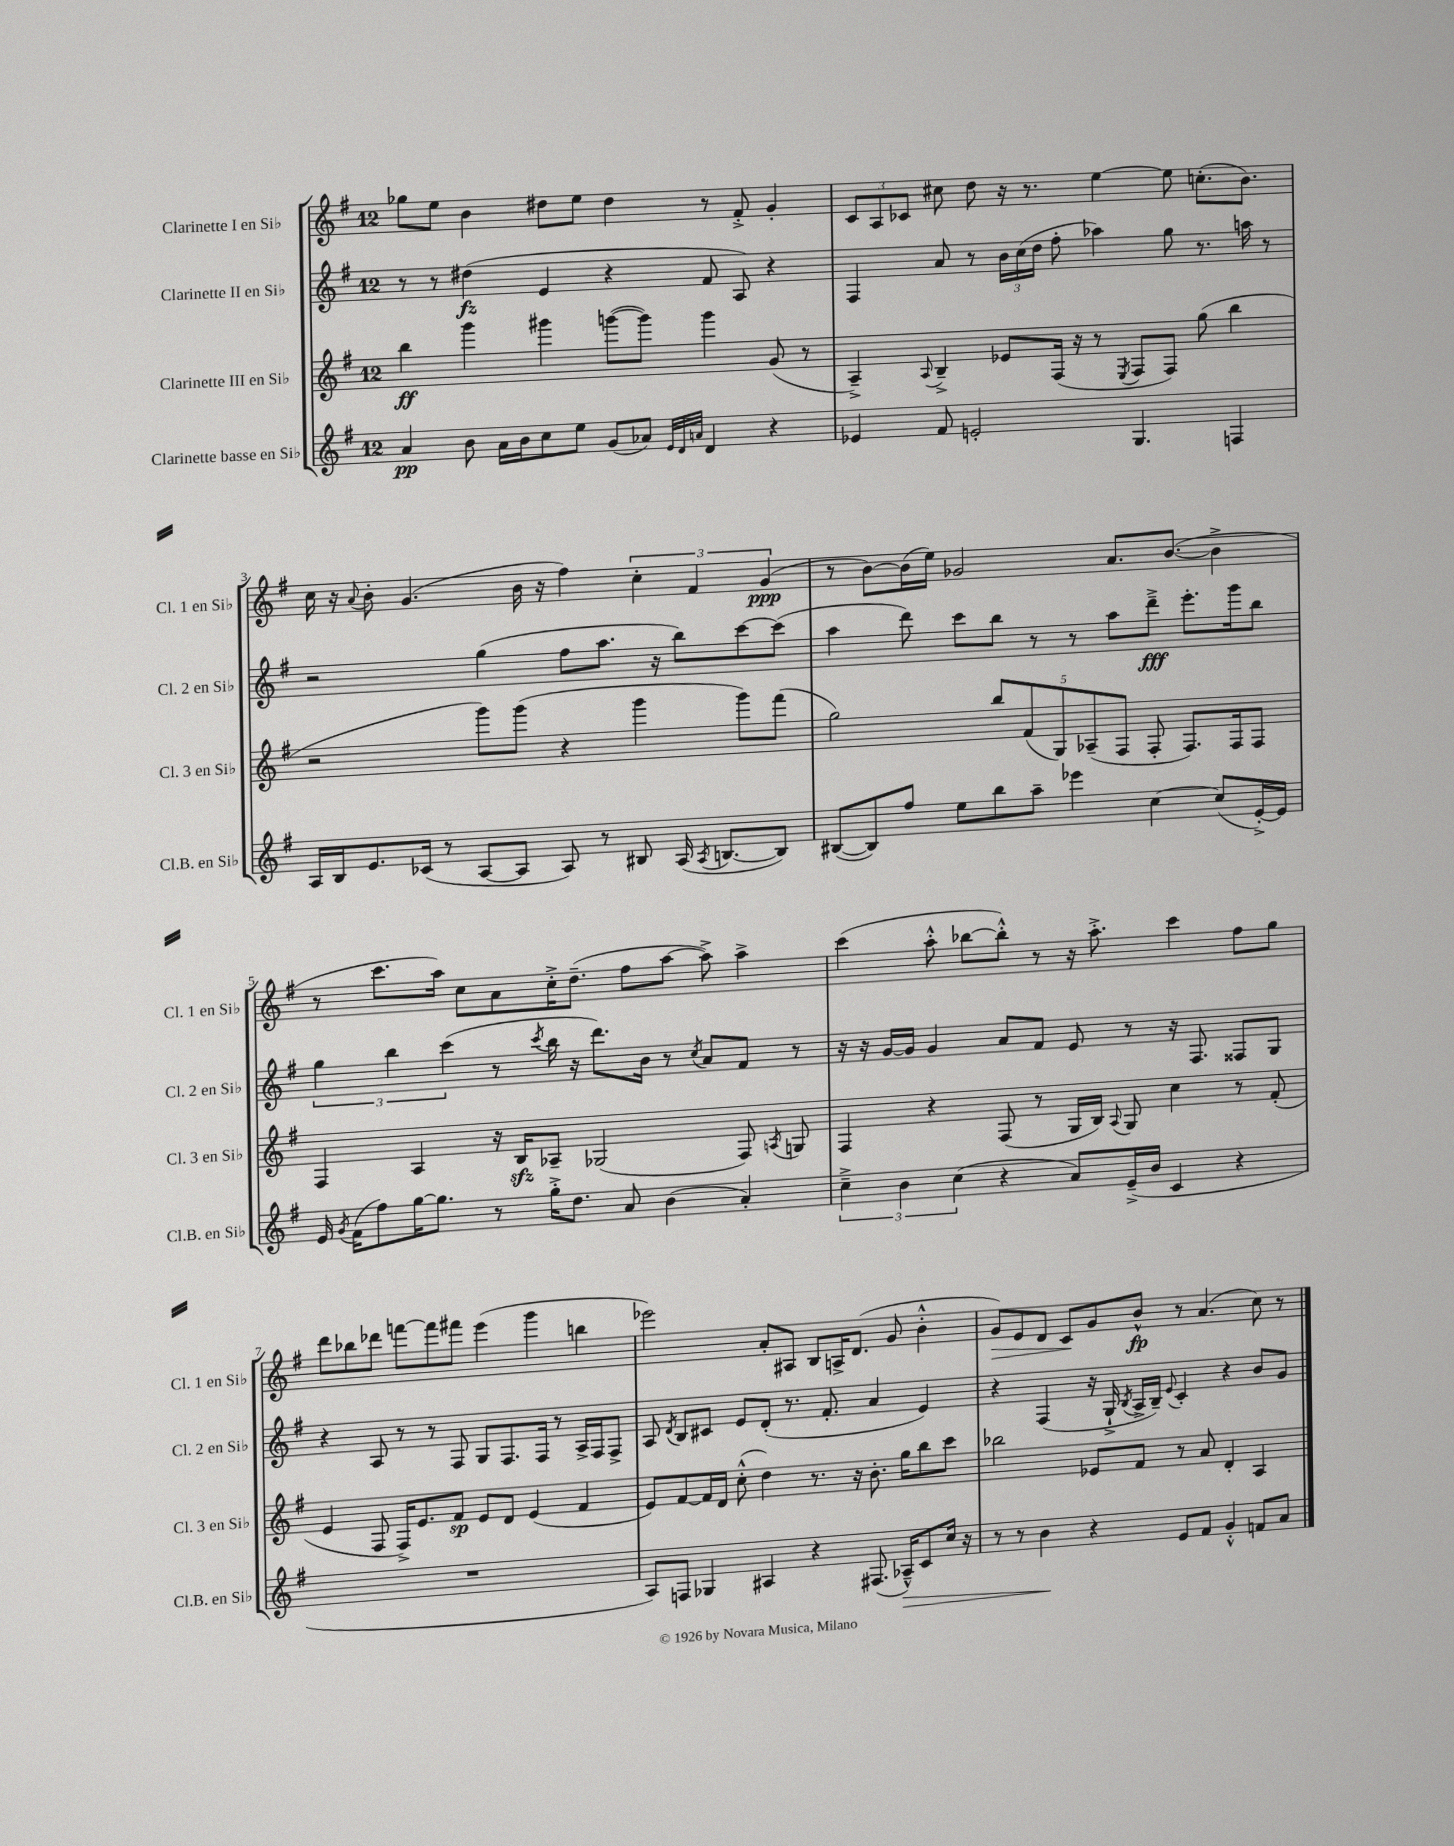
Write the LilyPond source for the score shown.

<<
\new StaffGroup <<
\new Staff = "s0" \with { instrumentName = "Clarinette I en Sib" shortInstrumentName = "Cl. 1 en Sib" } {
    \clef treble \key g \major \once \override Staff.TimeSignature.style = #'single-digit \time 12/8
    \autoBeamOff ges''8[ e''8] b'4 dis''8[ e''8] dis''4 r8 fis'8-.-> g'4-. |
    \tuplet 3/2 { c'8[ a8 ces'8] } cis''8 d''8 r16 r8. e''4~ e''8 c''8.[-.( b'8.]) |
    c''16 r16 \appoggiatura { a'8 } b'8-. g'4.( b'16 r16 fis''4) \tuplet 3/2 { c''4-. fis'4 g'4\ppp( } |
    r8 b'8[~) b'16( e''16]) ges'2 a'8.[ b'8.]~( b'4-> |
    r8 c'''8.[ a''16]) c''8[ a'8 c''16-.-> d''8.]--( fis''8[ a''8]~ a''8->) a''4-> |
    c'''4( a''8-.-^ bes''8[~ bes''8]-.-^) r8 r16 a''8.-.-> c'''4 fis''8[ g''8] |
    d'''8[ bes''8 des'''8] f'''8[~ f'''8 fis'''8] e'''4( g'''4 b''4 |
    ees'''2) a'8[-. ais8] b8[ a16-> d'8.]( g'8 b'4-.-^ |
    g'8[\>) e'8 d'8] c'8[\! g'8 b'8]-^\fp r8 a'4.( c''8) r8 \bar "|." |
}
\new Staff = "s1" \with { instrumentName = "Clarinette II en Sib" shortInstrumentName = "Cl. 2 en Sib" } {
    \clef treble \key g \major \once \override Staff.TimeSignature.style = #'single-digit \time 12/8
    \autoBeamOff r8 r8 dis''4\fz( e'4 r4 fis'8 a8) r4 |
    fis4 a'8 r8 \tuplet 3/2 { b'16[ c''16( d''16] } fis''8-. aes''4) g''8 r8. a''16 r8 |
    r2 g''4( fis''8[ a''8.] r16 b''8[) c'''8~ c'''8]( |
    a''4 d'''8) c'''8[ b''8] r8 r8 a''8[ d'''8]--->\fff e'''8.[-. g'''16 b''8] |
    \tuplet 3/2 { g''4 b''4 c'''4( } r8 \acciaccatura { c'''8 } b''16 r16 d'''8.[) b'16] r8 \acciaccatura { c''8 } a'8[ fis'8] r8 |
    r16 r16 g'16[~ g'16] g'4 a'8[ fis'8] e'8 r8 r16 fis8. fisis8[ g8] |
    r4 a8 r8 r8 fis8 g8[ fis8. fis16] r8 a16[-> fis16 fis8]-> |
    a8 \acciaccatura { d'8 } b8[ cis'8] e'8[ d'8]-.( r8. fis'8.-. a'4 e'4) |
    r4 fis4( r16 g16-!-> \acciaccatura { b8 } a16[-> b16]--) \appoggiatura { e'8 } c'4-. r4 b'8[ g'8] \bar "|." |
}
\new Staff = "s2" \with { instrumentName = "Clarinette III en Sib" shortInstrumentName = "Cl. 3 en Sib" } {
    \clef treble \key g \major \once \override Staff.TimeSignature.style = #'single-digit \time 12/8
    \autoBeamOff b''4\ff g'''4 gis'''4 g'''8[~( g'''8]) g'''4 g'8( r8 |
    a4--->) \appoggiatura { a8 } b4---> ees'8[ fis16]( r16 r8 \acciaccatura { e8 } fis8[ fis8]) g''8( b''4 |
    r2 g'''8[) g'''8]( r4 g'''4 g'''8[) fis'''8]( |
    g''2) \tuplet 5/4 { b''8[ fis'8( g8) aes8--( fis8] } fis8-. fis8.[) fis16 fis8] |
    fis4 a4 r16 b16[\sfz aes8]-- ges2( fis8) \acciaccatura { a8 } g8 |
    fis4 r4 fis8( r8 g16[ b16]) \appoggiatura { a8 } g8 c''4 r8 fis'8-.( |
    e'4 fis8 fis16[->) e'8. fis'8]\sp e'8[ d'8] e'4( fis'4 |
    e'8[) fis'8~ fis'16 d'16] c''8-.-^( d''4) r8. r16 b'8.-. g''16[ b''8 c'''8] |
    bes''2 ees'8[ fis'8] r8 a'8 d'4-. a4 \bar "|." |
}
\new Staff = "s3" \with { instrumentName = "Clarinette basse en Sib" shortInstrumentName = "Cl.B. en Sib" } {
    \clef treble \key g \major \once \override Staff.TimeSignature.style = #'single-digit \time 12/8
    \autoBeamOff a'4\pp b'8 a'16[ b'16 c''8 e''8] g'8[( aes'8]) \grace { e'32[ d'32 a'32] } d'4 r4 |
    ees'4 fis'8 e'2-. g4. f4 |
    a16[ b16 e'8. ces'16]( r8 a8[~ a8] a8) r8 bis8 a16( \acciaccatura { a8 } b8.[~ b8]) |
    bis8[~( bis8) fis''8] e''8[ b''8 a''8]-- ees'''4 c''4~ c''8[( e'16~-.->) e'16] |
    e'16 \acciaccatura { g'8 } fis'16[( fis''8) g''16~ g''8.] r8 g''16[-.-> d''8.] a'8 b'4( a'4-.) |
    \tuplet 3/2 { c''4---> b'4 c''4( } r4 a'8[) e'16--->( b'16] c'4 r4 |
    R1. |
    a8[) f8] ges4 ais4 r4 fis8.( aes16[---^\>) c'8 c''16] r16 |
    r8 r8 b'4\! r4 e'8[ fis'8] g'4-.-^ f'8[ a'8] \bar "|." |
}
>>
>>
